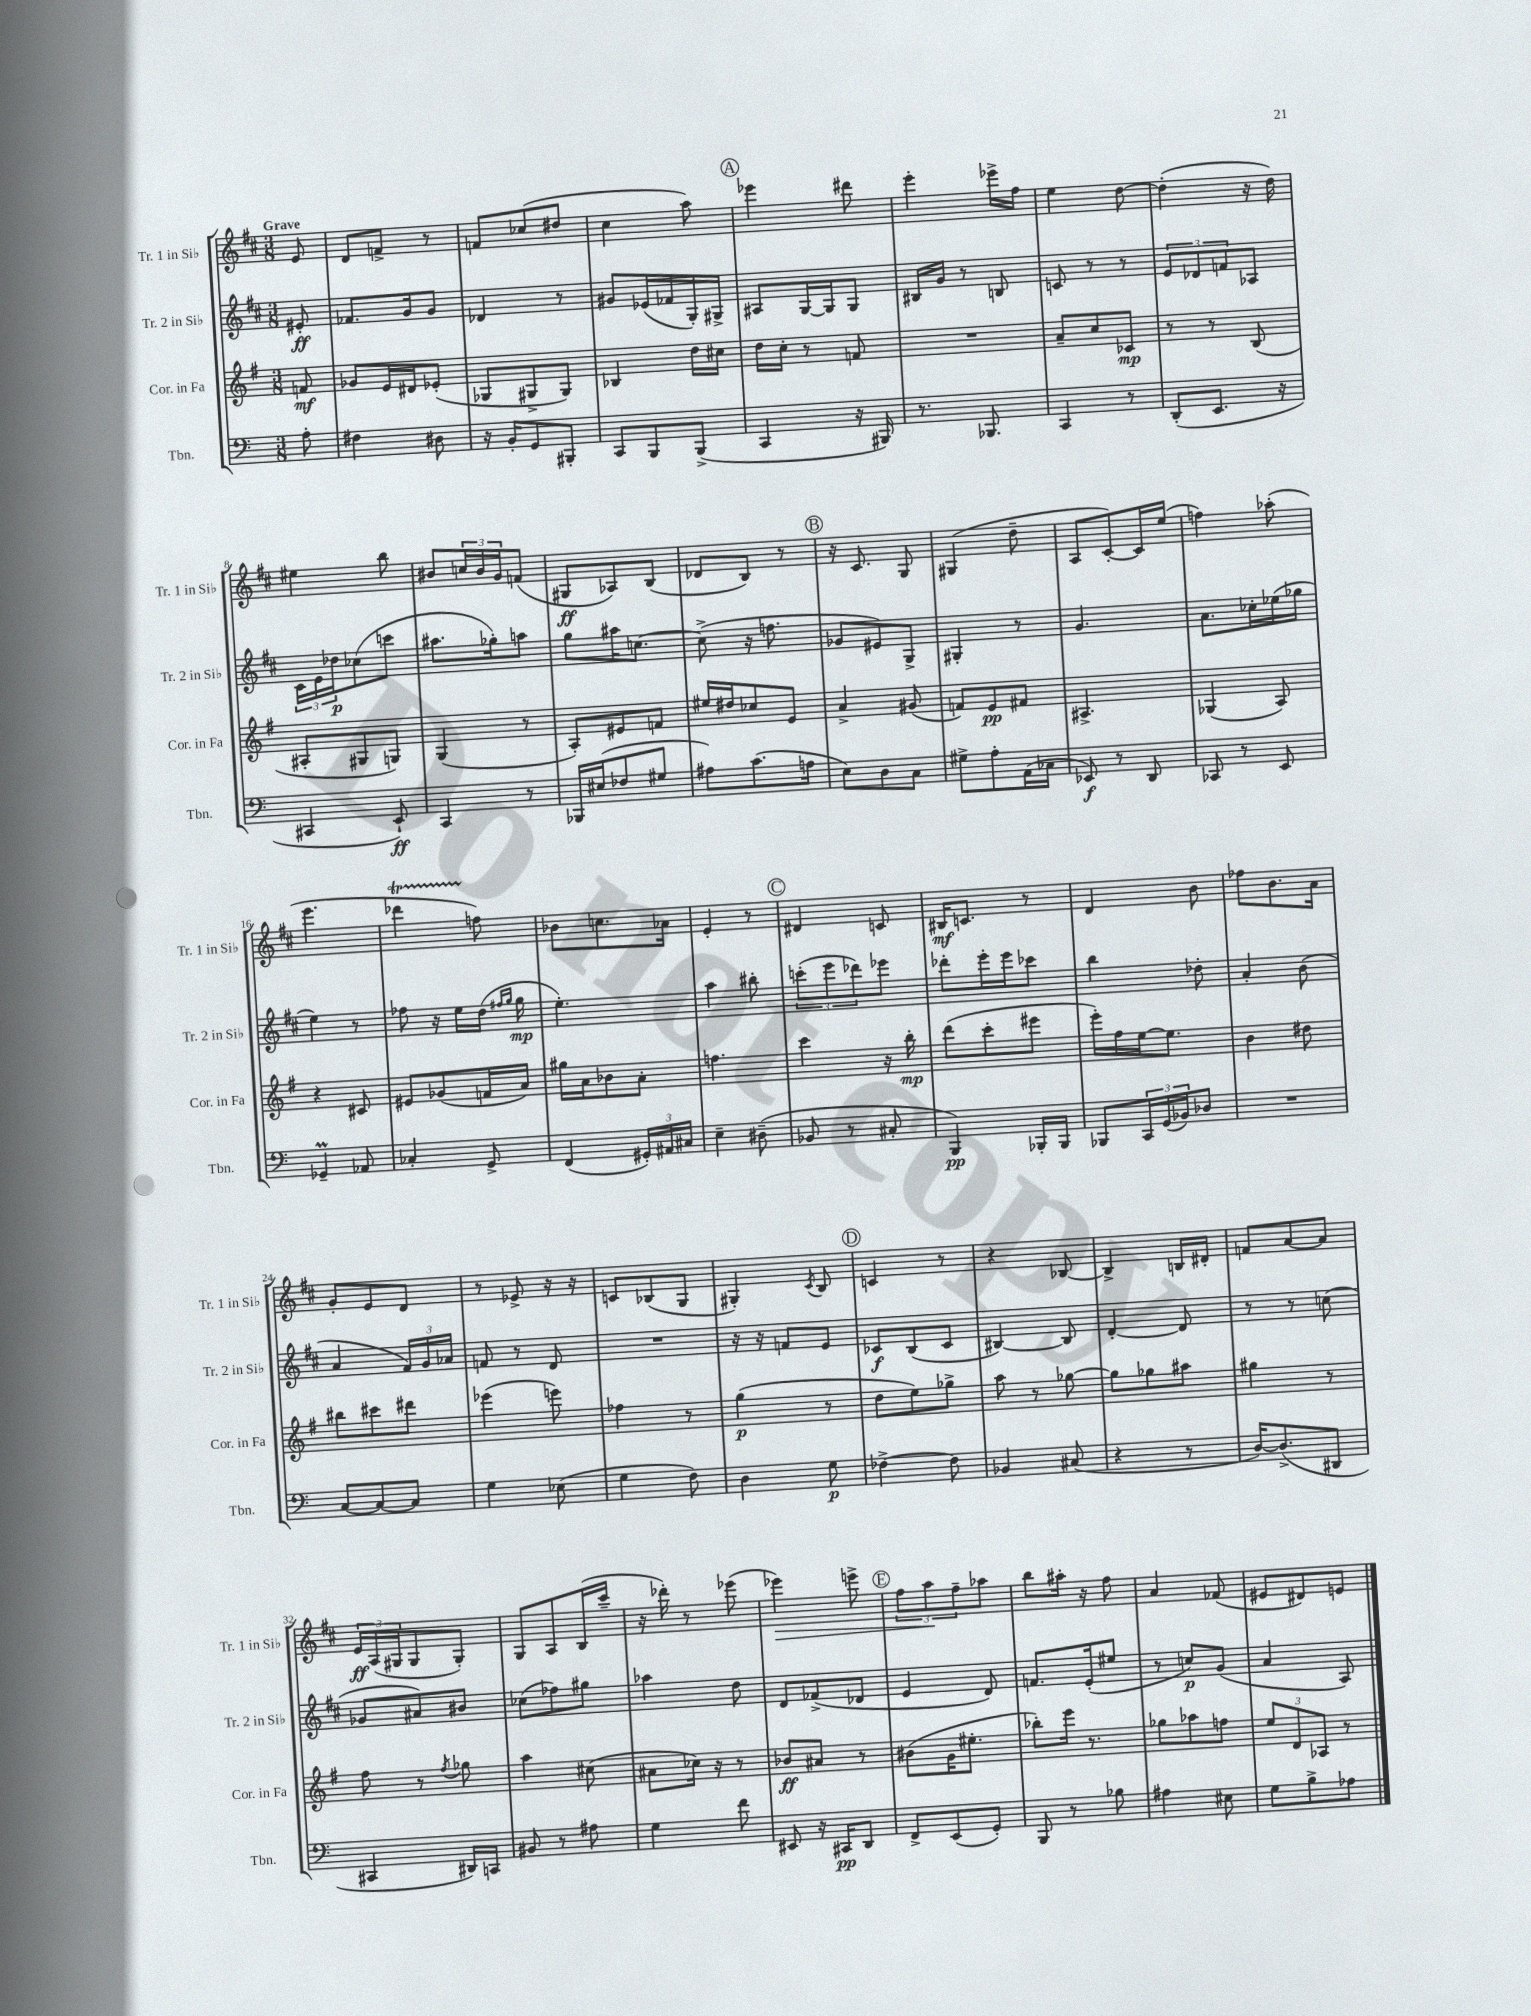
<<
\new StaffGroup <<
\new Staff = "s0" \with { instrumentName = "Tr. 1 in Sib" shortInstrumentName = "Tr. 1 in Sib" } {
    \clef treble \key d \major \numericTimeSignature \time 3/8 \partial 8 \tempo "Grave"
    e'8 |
    d'8 f'8-> r8 |
    f'8 ces''8( dis''8 |
    cis''4 a''8) |
    \mark \markup { \circle "A" } ees'''4 dis'''8 |
    e'''4-. ees'''16-> fis''16 |
    e''4 d''8~ |
    d''4-.( r16 d''16) |
    eis''4 b''8 |
    bis'8 \tuplet 3/2 { c''16 bis'16 g'16 } f'8( |
    gis8\ff aes8) b8( |
    des'8 b8) r8 |
    \mark \markup { \circle "B" } r16 cis'8. g8 |
    gis4( d''8-- |
    a8 cis'8~-.) cis'16 e''16( |
    f''4) aes''8-.( |
    e'''4. |
    des'''4\startTrillSpan f''8\stopTrillSpan) |
    bes'8 c''8. aes'16 |
    e'4-. r8 |
    \mark \markup { \circle "C" } dis'4 c'8 |
    bis16\mf c'8. r8 |
    d'4 b'8 |
    fes''8 b'8. a'16 |
    g'8-. e'8 d'8 |
    r8 ees'8-> r16 r16 |
    c'8 bes8( g8 |
    gis4-.) \acciaccatura { cis'8 } b8 |
    \mark \markup { \circle "D" } c'4 r8 |
    r4 bes8~ |
    bes4-> b16 dis'16-. |
    f'8 a'8~ a'8 |
    \tuplet 3/2 { e'16\ff a16( gis16 } gis8 gis8-.) |
    g8 a8 b16( cis'''16-- |
    r16 des'''16-.) r8 ees'''8( |
    ees'''4\>) e'''8-> |
    \mark \markup { \circle "E" } \tuplet 3/2 { fis''8 a''8\! fis''8-- } aes''8 |
    b''8 ais''16-. r16 fis''8 |
    a'4 fes'8( |
    eis'8 dis'8) e'8 \bar "|." |
}
\new Staff = "s1" \with { instrumentName = "Tr. 2 in Sib" shortInstrumentName = "Tr. 2 in Sib" } {
    \clef treble \key d \major \numericTimeSignature \time 3/8 \partial 8
    eis'8-.\ff |
    fes'8. g'16 g'8 |
    des'4 r8 |
    gis'8 ees'16( fes'16 g16-.) gis16-> |
    \mark \markup { \circle "A" } ais8 g16~ g16 g8 |
    bis16 g'16 r8 b8 |
    c'8 r8 r8 |
    \tuplet 3/2 { e'8 des'8 f'8 } aes8 |
    \tuplet 3/2 { cis'16 e'16 des''16\p } ces''8( c'''8 |
    ais''8. ges''16-.) a''8 |
    g''8 ais''16 c''8.~ |
    c''8->( r16 f''8. |
    \mark \markup { \circle "B" } ges'8 eis'8) g8-> |
    gis4-. r8 |
    g'4. |
    a'8. ces''16-. ees''16( ges''16 |
    e''4) r8 |
    fes''8 r16 e''16 d''16( \grace { fis''16 g''16 } g''16\mp |
    e''4.-.) |
    a''4 bis''8-. |
    \mark \markup { \circle "C" } \tuplet 3/2 { c'''8-.( e'''8 des'''8) } ees'''8 |
    des'''8-. e'''16-. e'''16 ces'''8 |
    b''4 des''8-. |
    a'4-. b'8( |
    a'4 \tuplet 3/2 { fis'16) g'16 aes'16 } |
    f'8 r8 d'8 |
    R4. |
    r16 r16 f'8 e'8 |
    \mark \markup { \circle "D" } ces'8\f b8( ces'8 |
    bis4~) bis8 |
    d'4~-. d'8 |
    r8 r8 c''8( |
    ges'8 ais'8) bis'8 |
    ces''8( fes''8) gis''8 |
    aes''4 d''8 |
    d'8 fes'8->( des'8 |
    \mark \markup { \circle "E" } e'4 d'8) |
    f'8. e'16-.( eis''8 |
    r8 c''8\p) g'8( |
    a'4 a8) \bar "|." |
}
\new Staff = "s2" \with { instrumentName = "Cor. in Fa" shortInstrumentName = "Cor. in Fa" } {
    \clef treble \key g \major \numericTimeSignature \time 3/8 \partial 8
    f'8\mf |
    ges'8 e'16 dis'16 ees'8-.( |
    ges8 gis8-> gis8) |
    bes4 d''16 cis''16 |
    \mark \markup { \circle "A" } d''16 c''16-. r8 f'8 |
    R4. |
    a'8-- c''8 ces'8\mp |
    r8 r8 b8( |
    ais8-. gis8 g8) |
    g4( r8 |
    a8-.) eis'8 f'8 |
    eis''16 dis''16 ces''8 e'8 |
    \mark \markup { \circle "B" } a'4-> gis'8( |
    f'8) e'8\pp fis'8 |
    ais4.-> |
    ges4( a8) |
    r4 cis'8 |
    eis'8 ges'8( f'16 a'16) |
    gis''16 a'16 bes'8 a'8-. |
    f''4. |
    \mark \markup { \circle "C" } c'''4 r16 b''16-.\mp |
    d'''8( c'''8-. eis'''8 |
    e'''16-.) fis''16 e''16~ e''8. |
    b'4 dis''8 |
    bis''8 cis'''8 dis'''8 |
    ees'''4( e'''8) |
    fes''4 r8 |
    g''4\p( r8 |
    \mark \markup { \circle "D" } d''8 e''8) ges''8-> |
    a''8 r8 ges''8~ |
    ges''8 ges''8 ais''8 |
    gis''4 r8 |
    fis''8 r8 \acciaccatura { fis''8 } ges''8 |
    a''4 cis''8( |
    ais'8 ces''16) r16 r8 |
    bes'8\ff ais'8 r8 |
    \mark \markup { \circle "E" } bis'8( g'16 eis''8.-. |
    bes''8-.) e'''16 r8. |
    ges''8 aes''8 f''8 |
    \tuplet 3/2 { e''8 d'8 aes8 } r8 \bar "|." |
}
\new Staff = "s3" \with { instrumentName = "Tbn." shortInstrumentName = "Tbn." } {
    \clef bass \key c \major \numericTimeSignature \time 3/8 \partial 8
    a8-. |
    fis4 dis8 |
    r16 b,16-. g,8 bis,,8-. |
    c,8 b,,8 b,,8->( |
    \mark \markup { \circle "A" } c,4 r16 bis,,16) |
    r8. bes,,8. |
    c,4 r8 |
    d,8-.( e,8. r16 |
    cis,4 e,8-!\ff) |
    c,4 r8 |
    bes,,16 eis16( fes8 gis8 |
    ais8) c'8.( a16 |
    \mark \markup { \circle "B" } e8) d8 c8 |
    gis8-> a8-. a,16( ces16 |
    ees,8\f) r8 d,8 |
    ces,8 r8 e,8 |
    ges,4--\prall aes,8 |
    ces4-. g,8-> |
    f,4( \tuplet 3/2 { gis,16-.) ais,16 cis16 } |
    e4-- dis8--( |
    \mark \markup { \circle "C" } bes,8 r8 cis8-. |
    b,,4\pp) bes,,16-. bes,,16 |
    bes,,8 \tuplet 3/2 { c,16 g,16( bes,16) } des8 |
    R4. |
    c8~ c8~ c8 |
    g4 ees8( |
    g4 f8) |
    d4 g8\p |
    \mark \markup { \circle "D" } fes4~-> fes8 |
    bes,4 cis8( |
    r4 r8 |
    d16~) d8.->( dis,8 |
    cis,4 dis,16) c,16 |
    bis,8 r8 ais8 |
    g4 f'8 |
    eis,8 r16 cis,16\pp d,8 |
    \mark \markup { \circle "E" } f,8-> e,8( g,8-.) |
    b,,8 r8 bes8 |
    ais4 eis8 |
    g8 b8-> aes8 \bar "|." |
}
>>
>>
